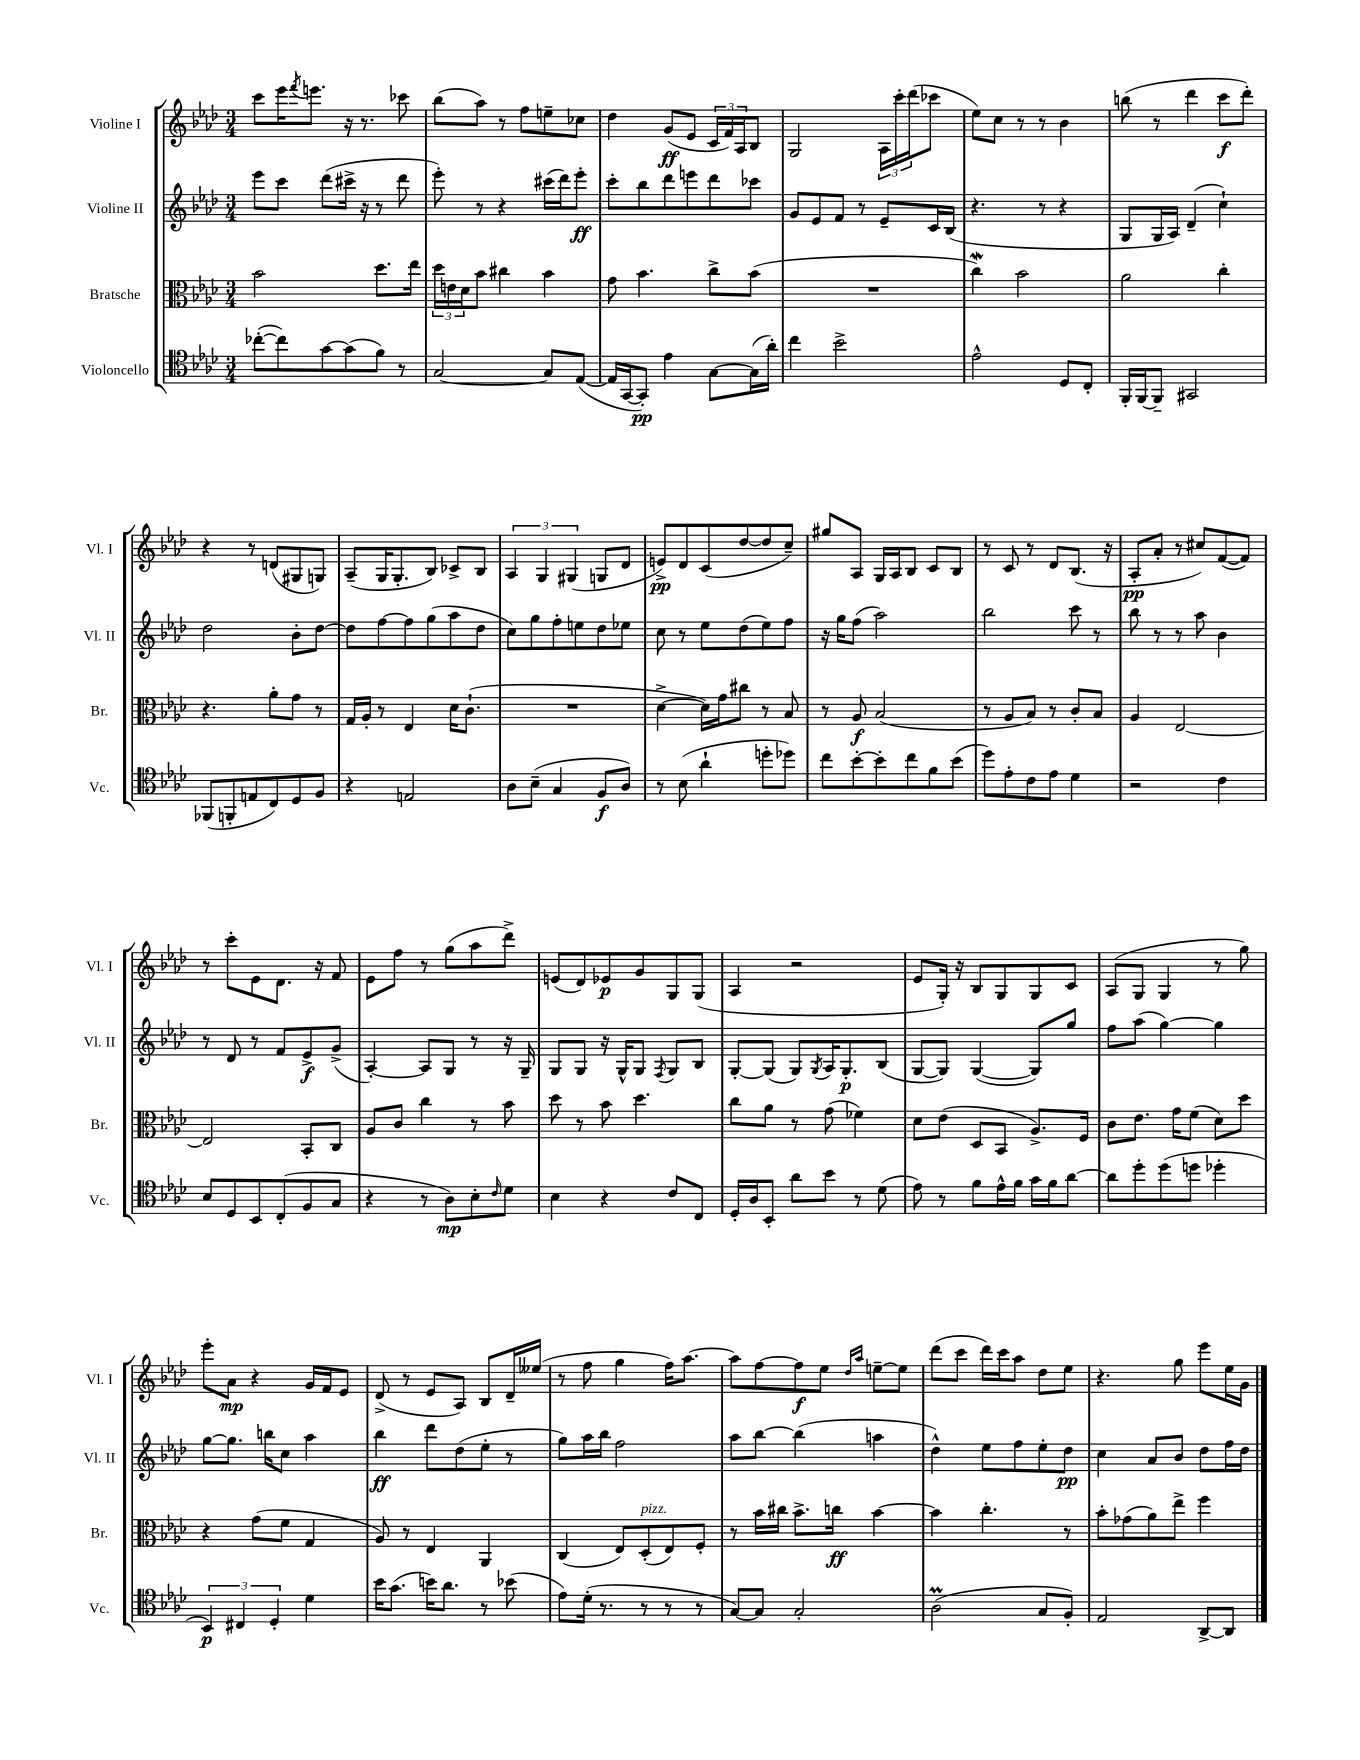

**kern	**kern	**kern	**kern
*staff4	*staff3	*staff2	*staff1
*clefC4	*clefC3	*clefG2	*clefG2
*k[b-e-a-d-]	*k[b-e-a-d-]	*k[b-e-a-d-]	*k[b-e-a-d-]
*M3/4	*M3/4	*M3/4	*M3/4
([8cc-'\L	2b-\	8eee-\L	8ccc\L
8cc-\])	.	8ccc\J	16eee-\K
.	.	.	8qfff/
.	.	.	8.eee\J
[8g\	.	(8ddd-\L	.
(8g\]	.	16ccc#^\Jk	16r
.	.	16r	8.r
8f\J)	8.dd-\L	8r	.
8r	.	8ddd-\	8ccc-\
.	16ee-\Jk	.	.
=	=	=	=
[2G/	24dd-\LL	8eee-'\)	(8bb-\L
.	24e\	.	.
.	24d-\J	.	.
.	8b-\J	8r	8aa-\J)
.	4cc#\	4r	8r
.	.	.	8ff\L
8G/]L	4b-\	(16ccc#\LL	8ee~\
.	.	16ddd-\J)	.
([8E-/J	.	8eee-'\J	8cc-\J
=	=	=	=
16E-/]LL	8g\	8ccc'\L	4dd-\
[16GG/J	.	.	.
8GG'/]J)	4.b-\	8bb-\	.
4e-\	.	8ddd-\	(8g/L
.	.	8eee\	8e-/J
[8G\L	8cc^\L	8ddd-\	24c/LL
.	.	.	24f/)
.	.	.	24A-/J
(16G\]L	(8b-\J	8ccc-\J	8B-/J
16a-'\JJ)	.	.	.
=	=	=	=
4cc\	2.r	8g/L	2G/
.	.	8e-/	.
2b-^\	.	8f/J	.
.	.	8r	.
.	.	8e-~/L	24A-\LL
.	.	.	24ccc'\
.	.	.	(24ddd-\J
.	.	16c/L	8ccc-\J
.	.	(16B-/JJ	.
=	=	=	=
2e-^^\	4cc\)	4.r	8ee-\L)
.	.	.	8cc\J
.	2b-\	.	8r
.	.	8r	8r
8D-/L	.	4r	4b-\
8C'/J	.	.	.
=	=	=	=
16FF'/LL	2a-\	8G/L	(8bb\
[16FF/J	.	.	.
8FF~/]J	.	16G/L	8r
.	.	16A-/JJ)	.
2GG#/	.	(4d-~/	4ddd-\
.	4cc'\	4cc`\)	8ccc\L
.	.	.	8ddd-'\J)
=	=	=	=
(8FF-/L	4.r	2dd-\	4r
8FF'/	.	.	.
8E/	.	.	8r
8C/)	8a-'\L	.	(8d/L
8D-/	8g\J	8b-'\L	8G#/
8F/J	8r	[8dd-\J	8G/J)
=	=	=	=
4r	16G/LL	8dd-\]L	(8A-~/L
.	16A-'/JJ	.	.
.	8r	[8ff\	16G/K
.	.	.	8.G'/
2E/	4E-/	8ff\]	.
.	.	(8gg\	8B-/J)
.	16d-\LK	8aa-\	8c-^/L
.	(8.c`\J	.	.
.	.	8dd-\J	8B-/J
=	=	=	=
8A-\L	2.r	8cc\L)	6A-/
(8B-~\J	.	8gg\	.
.	.	.	6G/
4G/	.	8ff'\	.
.	.	.	(6G#/
.	.	8ee\	.
8F/L	.	8dd-\	8G/L
8A-/J)	.	8ee-\J	8d-/J
=	=	=	=
8r	[4d-^\	8cc\	8e^/L)
(8B-\	.	8r	8d-/
4a-`\	16d-\]LL)	8ee-\L	(8c/
.	16g\J	.	.
.	8cc#\J	(8dd-\	[8dd-/
8dd'\L	8r	8ee-\)	8dd-/]
8dd-\J)	8B-/	8ff\J	8cc~/J)
=	=	=	=
8cc\L	8r	16r	8gg#/L
.	.	16gg\LK	.
[8b-'\	8A-/	(8ff\J	8A-/J
8b-'\]	(2B-/	2aa-\)	16G/LL
.	.	.	16A-/J
8cc\	.	.	8B-/J
8f\	.	.	8c/L
(8b-\J	.	.	8B-/J
=	=	=	=
8dd-\L)	8r	2bb-\	8r
8e-'\	8A-/L	.	8c/
8c\	8B-/J)	.	8r
8e-\J	8r	.	8d-/L
4d-\	8c'/L	8ccc\	(8.B-/J
.	8B-/J	8r	.
.	.	.	16r
=	=	=	=
2r	4A-/	8bb-\	8A-'/L
.	.	8r	8a-'/J
.	[2E-/	8r	8r
.	.	8aa-\	8cc#/L)
4c\	.	4b-\	([8f/
.	.	.	8f/]J)
=	=	=	=
8B-/L	2E-/]	8r	8r
8D-/	.	8d-/	8ccc'\L
8BB-/	.	8r	8e-\
(8C'/	.	8f/L	8.d-\J
8F/	8BB-'/L	8e-^/	.
.	.	.	16r
8G/J	8C/J	(8g^/J	8f/
=	=	=	=
4r	8A-/L	[4A-'/)	8e-\L
.	8c/J	.	8ff\J
8r	4cc\	8A-/]L	8r
8A-\L)	.	8G/J	(8gg\L
8B-'\	8r	8r	8aa-\
16qqc/	.	.	.
8d-\J	8b-\	16r	8ddd-^\J)
.	.	16G~/	.
=	=	=	=
4B-\	8dd-\	8G/L	(8e/L
.	8r	8G/J	8d-/)
4r	8b-\	16r	8e-/
.	.	16G^^/LK	.
.	4.dd-\	8G/J	8g/
.	.	8qF/	.
8c/L	.	8G/L	8G/
8C/J	.	8B-/J	(8G/J
=	=	=	=
16D-'/LL	8cc\L	[8G'/L	4A-/
16A-/J	.	.	.
8BB-'/J	8a-\J	(8G/]J	.
8a-\L	8r	8G/L)	2r
.	.	8qG/	.
8b-\J	(8g\	16A-/K	.
.	.	8.G'/	.
8r	4f-\)	.	.
(8d-\	.	(8B-/J	.
=	=	=	=
8e-\)	8d-\L	[8G/L	8e-/L
8r	(8e-\J	8G/]J)	16G'/Jk)
.	.	.	16r
8f\L	8D-/L	([4G/	8B-/L
16e-^^\L	8BB-/J	.	8G/
16f\JJ	.	.	.
16g\LL	8.A-^/L)	8G/]L)	8G/
16f\J	.	.	.
[8a-\J	.	8gg/J	8c/J
.	16F/Jk	.	.
=	=	=	=
8a-\]L	8c\L	8ff\L	(8A-/L
8dd-'\	8.e-\J	(8aa-\J	8G/J
(8dd-\	.	[4gg\)	4G/
.	16g\LK	.	.
8dd\J	(8f\J	.	.
4dd-'\	8d-\L)	4gg\]	8r
.	8dd-\J	.	8gg\)
=	=	=	=
6BB-/)	4r	[8gg\L	8eee-'\L
.	.	8.gg\]J	8a-\J
6C#/	.	.	.
.	(8g\L	.	4r
.	.	16bb\LK	.
6D-'/	.	.	.
.	8f\J	8cc\J	.
4d-\	4G/	4aa-\	16g/LL
.	.	.	16f/J
.	.	.	8e-/J
=	=	=	=
16b-\LK	8A-/)	4bb-\	(8d-^/
(8.g\J	.	.	.
.	8r	.	8r
16b\LK)	4E-/	8ddd-\L	8e-/L
8.a-\J	.	.	.
.	.	(8dd-\	8A-/J)
8r	4AA-/	8ee-'\J	8B-/L
(8b-\	.	8r	16d-~/L
.	.	.	(16ee--/JJ
=	=	=	=
8e-\L)	(4C/	8gg\L)	8r
(16d-'\Jk	.	16aa-\L	8ff\
8.r	.	16bb-\JJ	.
.	8E-/L)	2ff\	4gg\
8r	(8D-'/	.	.
8r	8E-/)	.	16ff\LK)
.	.	.	[8.aa-\J
8r	8F'/J	.	.
=	=	=	=
[8G/L)	8r	8aa-\L	8aa-\]L
8G/]J	16b-\LL	[8bb-\J	[8ff\
.	16cc#\JJ	.	.
2G'/	8.b-^\L	(4bb-\]	8ff\]
.	.	.	8ee-\J
.	16cc\Jk	.	.
.	.	.	16qqdd-/LL
.	.	.	16qqaa-/JJ
.	[4b-\	4aa\	[8ee~\L
.	.	.	8ee\]J
=	=	=	=
(2A-\	4b-\]	4dd-^^\)	(8ddd-\L
.	.	.	8ccc\J
.	4.cc'\	8ee-\L	16ddd-\LL)
.	.	.	16ccc\J
.	.	8ff\	8aa-\J
8G/L	.	8ee-'\	8dd-\L
8F'/J)	8r	8dd-\J	8ee-\J
=	=	=	=
2E-/	8b-'\L	4cc\	4.r
.	(8g-\	.	.
.	8a-\)	8a-/L	.
.	8ee-^\J	8b-/J	8gg\
[8AA-^/L	4ff\	8dd-\L	8eee-\L
8AA-/]J	.	16ff\L	16ee-\L
.	.	16dd-\JJ	16g\JJ
==	==	==	==
*-	*-	*-	*-
